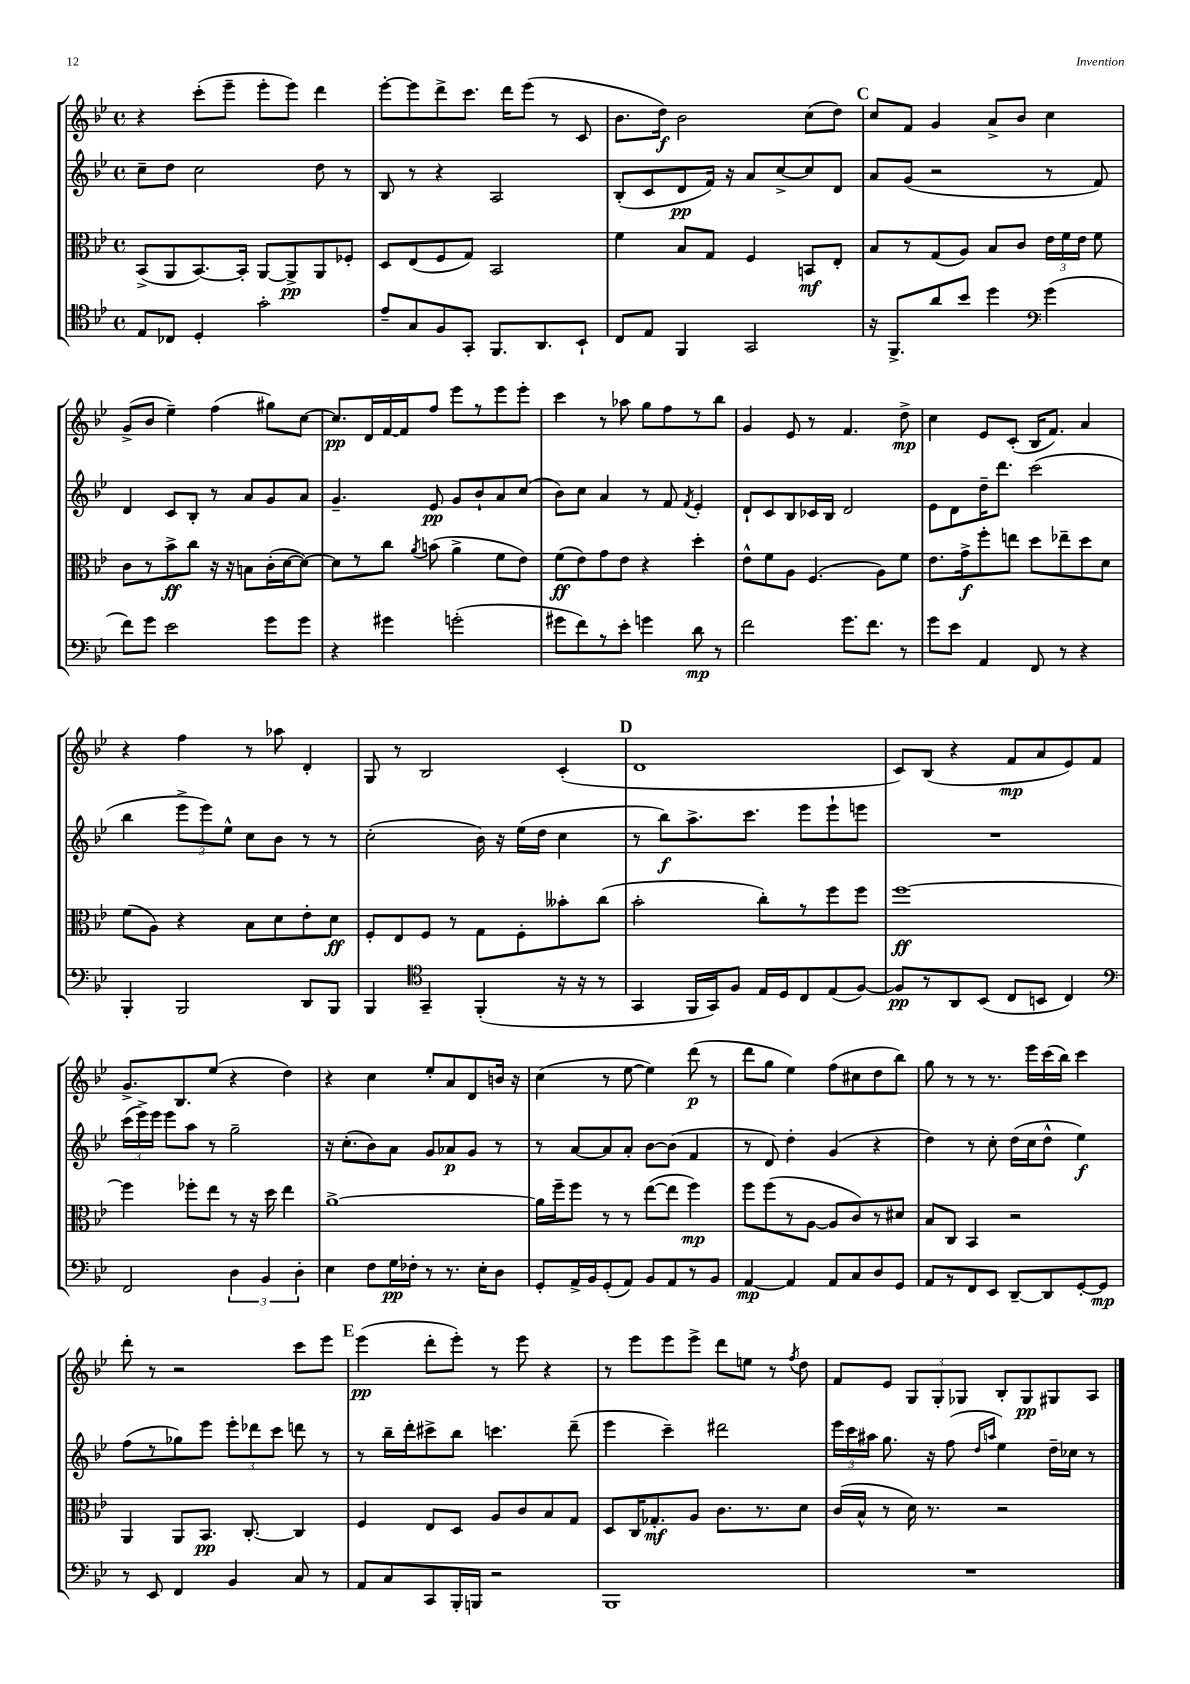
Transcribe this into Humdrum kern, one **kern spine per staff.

**kern	**kern	**kern	**kern
*staff4	*staff3	*staff2	*staff1
*clefC4	*clefC3	*clefG2	*clefG2
*k[b-e-]	*k[b-e-]	*k[b-e-]	*k[b-e-]
*M4/4	*M4/4	*M4/4	*M4/4
*met(c)	*met(c)	*met(c)	*met(c)
8E-	(8BB-^	8cc~	4r
8C-	8AA	8dd	.
4D'	[8.BB-)	2cc	(8ccc'
.	.	.	8eee-~
.	16BB-']	.	.
2g'	[8AA	.	8eee-'
.	8AA^]	.	8eee-)
.	8AA	8dd	4ddd
.	8F-'	8r	.
=	=	=	=
8e-~	8D	8B-	[8eee-'
8G	(8E-	8r	8eee-]
8F	8F	4r	8ddd^
8GG'	8G)	.	8.ccc
8.FF	2BB-	2A	.
.	.	.	16ddd
.	.	.	(8eee-
8.AA	.	.	.
.	.	.	8r
8BB-`	.	.	8c
=	=	=	=
8C	4f	(8B-'	8.b-
8E-	.	8c	.
.	.	.	16dd)
4FF	8B-	8d	2b-
.	8G	16f)	.
.	.	16r	.
2GG	4F	8a	.
.	.	[8cc^	.
.	8BB	8cc]	(8cc
.	8E-'	8d	8dd)
=	=	=	=
16r	8B-	8a	8cc
8.FF^	.	.	.
.	8r	(8g	8f
8a	(8G	2r	4g
8b-	8A)	.	.
4dd	8B-	.	8a^
.	8c	.	8b-
*clefF4	*	*	*
(4g	24e-	8r	4cc
.	24f	.	.
.	24e-	.	.
.	8f	8f)	.
=	=	=	=
8f)	8c	4d	(8g^
8g	8r	.	8b-
2e-	8b-^	8c	4ee-~)
.	8cc	8B-'	.
.	16r	8r	(4ff
.	16r	.	.
.	8B	8a	.
8g	(16c'	8g	8gg#)
.	[16d	.	.
8g	8d_)	8a	[8cc
=	=	=	=
4r	8d]	4.g~	8.cc]
.	8r	.	.
.	.	.	16d
4g#	8cc	.	[16f
.	.	.	16f]
.	8qa	.	.
.	(8b	8e-	8ff
(2g'	4a^	8g	8eee-
.	.	8b-`	8r
.	8f	8a	8eee-
.	8e-)	(8cc	8eee-'
=	=	=	=
8g#	(8f	8b-)	4ccc
8f)	8e-)	8cc	.
8r	8g	4a	8r
8e-'	8e-	.	8aa-
4g	4r	8r	8gg
.	.	8f	8ff
.	.	8qf	.
8d	4dd'	4e-'	8r
8r	.	.	8bb-
=	=	=	=
2f	8e-^^	8d`	4g
.	8f	8c	.
.	8A	8B-	8e-
.	(4.F	16c-	8r
.	.	16B-	.
8.g	.	2d	4.f
8.f	.	.	.
.	8A)	.	.
8r	8f	.	8dd^
=	=	=	=
8g	8.e-	8e-	4cc
8e-	.	8d	.
.	16g^	.	.
4AA	8ff'	16dd~	8e-
.	.	8.ddd	.
.	8ee	.	(8c'
8FF	8dd	(2ccc	16B-
.	.	.	8.f)
8r	8ee-~	.	.
4r	8dd	.	4a
.	8d	.	.
=	=	=	=
4BBB-'	(8f	4bb-	4r
.	8A)	.	.
2BBB-	4r	12eee-^	4ff
.	.	12eee-)	.
.	.	12ee-^^	.
.	8B-	8cc	8r
.	8d	8b-	8aa-
8DD	8e-'	8r	4d'
8BBB-	8d	8r	.
=	=	=	=
4BBB-	8F'	(2cc'	8G
.	8E-	.	8r
*clefC4	*	*	*
4GG~	8F	.	2B-
.	8r	.	.
(4FF'	8G	16b-)	.
.	.	16r	.
.	8F'	(16ee-	.
.	.	16dd	.
16r	8b--'	4cc	(4c'
16r	.	.	.
8r	(8cc	.	.
=	=	=	=
4GG	2b-'	8r	1d
.	.	8bb-)	.
16FF	.	8.aa^	.
16GG)	.	.	.
8F	.	.	.
.	.	8.ccc	.
16E-	8cc')	.	.
16D	.	.	.
8C	8r	8eee-	.
(8E-	8ff	8eee-`	.
[8F)	8ff	8eee	.
=	=	=	=
8F]	[1ff	1r	8c)
8r	.	.	(8B-
8AA	.	.	4r
(8BB-	.	.	.
8C	.	.	8f
8BB	.	.	8a
4C)	.	.	8e-)
.	.	.	8f
=	=	=	=
*clefF4	*	*	*
2FF	4ff]	(24ccc	8.g^
.	.	24eee-^)	.
.	.	24eee-	.
.	.	8eee-	.
.	.	.	8.B-
.	8ff-'	8aa	.
.	8ee-	8r	(8ee-
6D	8r	2gg~	4r
.	16r	.	.
6BB-	.	.	.
.	16dd	.	.
.	4ee-	.	4dd)
6D'	.	.	.
=	=	=	=
4E-	[1a^	16r	4r
.	.	(8.cc'	.
8F	.	8b-)	4cc
16G	.	8a	.
16F-'	.	.	.
8r	.	8g	8ee-'
8.r	.	8a-	8a
.	.	8g	8d
16E-'	.	.	.
8D	.	8r	16b
.	.	.	16r
=	=	=	=
8GG'	16a]	8r	(4cc
.	16ff~	.	.
16AA^	8ff	[8a	.
16BB-	.	.	.
(8GG'	8r	8a]	8r
8AA)	8r	8a'	[8ee-
8BB-	([8ee-	[8b-	4ee-])
8AA	8ee-]	(8b-]	.
8r	4ff)	4f	(8ddd
8BB-	.	.	8r
=	=	=	=
[4AA	8ff	8r	8ddd
.	(8ff	8d)	8gg
4AA]	8r	4dd'	4ee-)
.	[8A	.	.
8AA	8A]	(4g	(8ff
8C	8c)	.	8cc#
8D	8r	4r	8dd
8GG	8d#	.	8bb-)
=	=	=	=
8AA	8B-	4dd)	8gg
8r	8C	.	8r
8FF	4BB-	8r	8r
8EE-	.	8cc'	8.r
[8DD~	2r	(16dd	.
.	.	16cc	16eee-
8DD]	.	8dd^^	(16ccc
.	.	.	16bb-)
[8GG'	.	4ee-)	4ccc
8GG]	.	.	.
=	=	=	=
8r	4AA	(8ff	8ddd'
8EE-	.	8r	8r
4FF	8AA	8gg-)	2r
.	8.BB-	8eee-	.
4BB-	.	12eee-'	.
.	[8.C'	.	.
.	.	12ddd-	.
.	.	12ccc	.
8C	4C]	8ddd	8ccc
8r	.	8r	8eee-
=	=	=	=
8AA	4F	8r	(4eee-
8C	.	16bb-~	.
.	.	16ddd'	.
8CC	8E-	8ccc#^	8ddd'
16BBB-'	8D	8bb-	8eee-')
16BBB	.	.	.
2r	8A	4.ccc	8r
.	8c	.	8eee-
.	8B-	.	4r
.	8G	(8ddd~	.
=	=	=	=
1BBB-	8D	4eee-	8r
.	16C	.	8eee-
.	8.G-'	.	.
.	.	4ccc~)	8eee-
.	8A	.	8eee-^
.	8.c	2ddd#	8ddd
.	.	.	8ee
.	8.r	.	.
.	.	.	8r
.	.	.	8qff
.	8d	.	8dd
=	=	=	=
1r	(16c	24eee-	8f
.	.	24ccc	.
.	16B-^^	.	.
.	.	24aa#	.
.	8r	8.gg	8e-
.	16d)	.	12G
.	8.r	16r	.
.	.	.	12G'
.	.	(8ff	.
.	.	.	12G-
.	.	16qqdd	.
.	.	16qqaa	.
.	2r	4ee-)	8B-'
.	.	.	8G-
.	.	16dd~	8G#
.	.	16cc-	.
.	.	8r	8A
==	==	==	==
*-	*-	*-	*-
